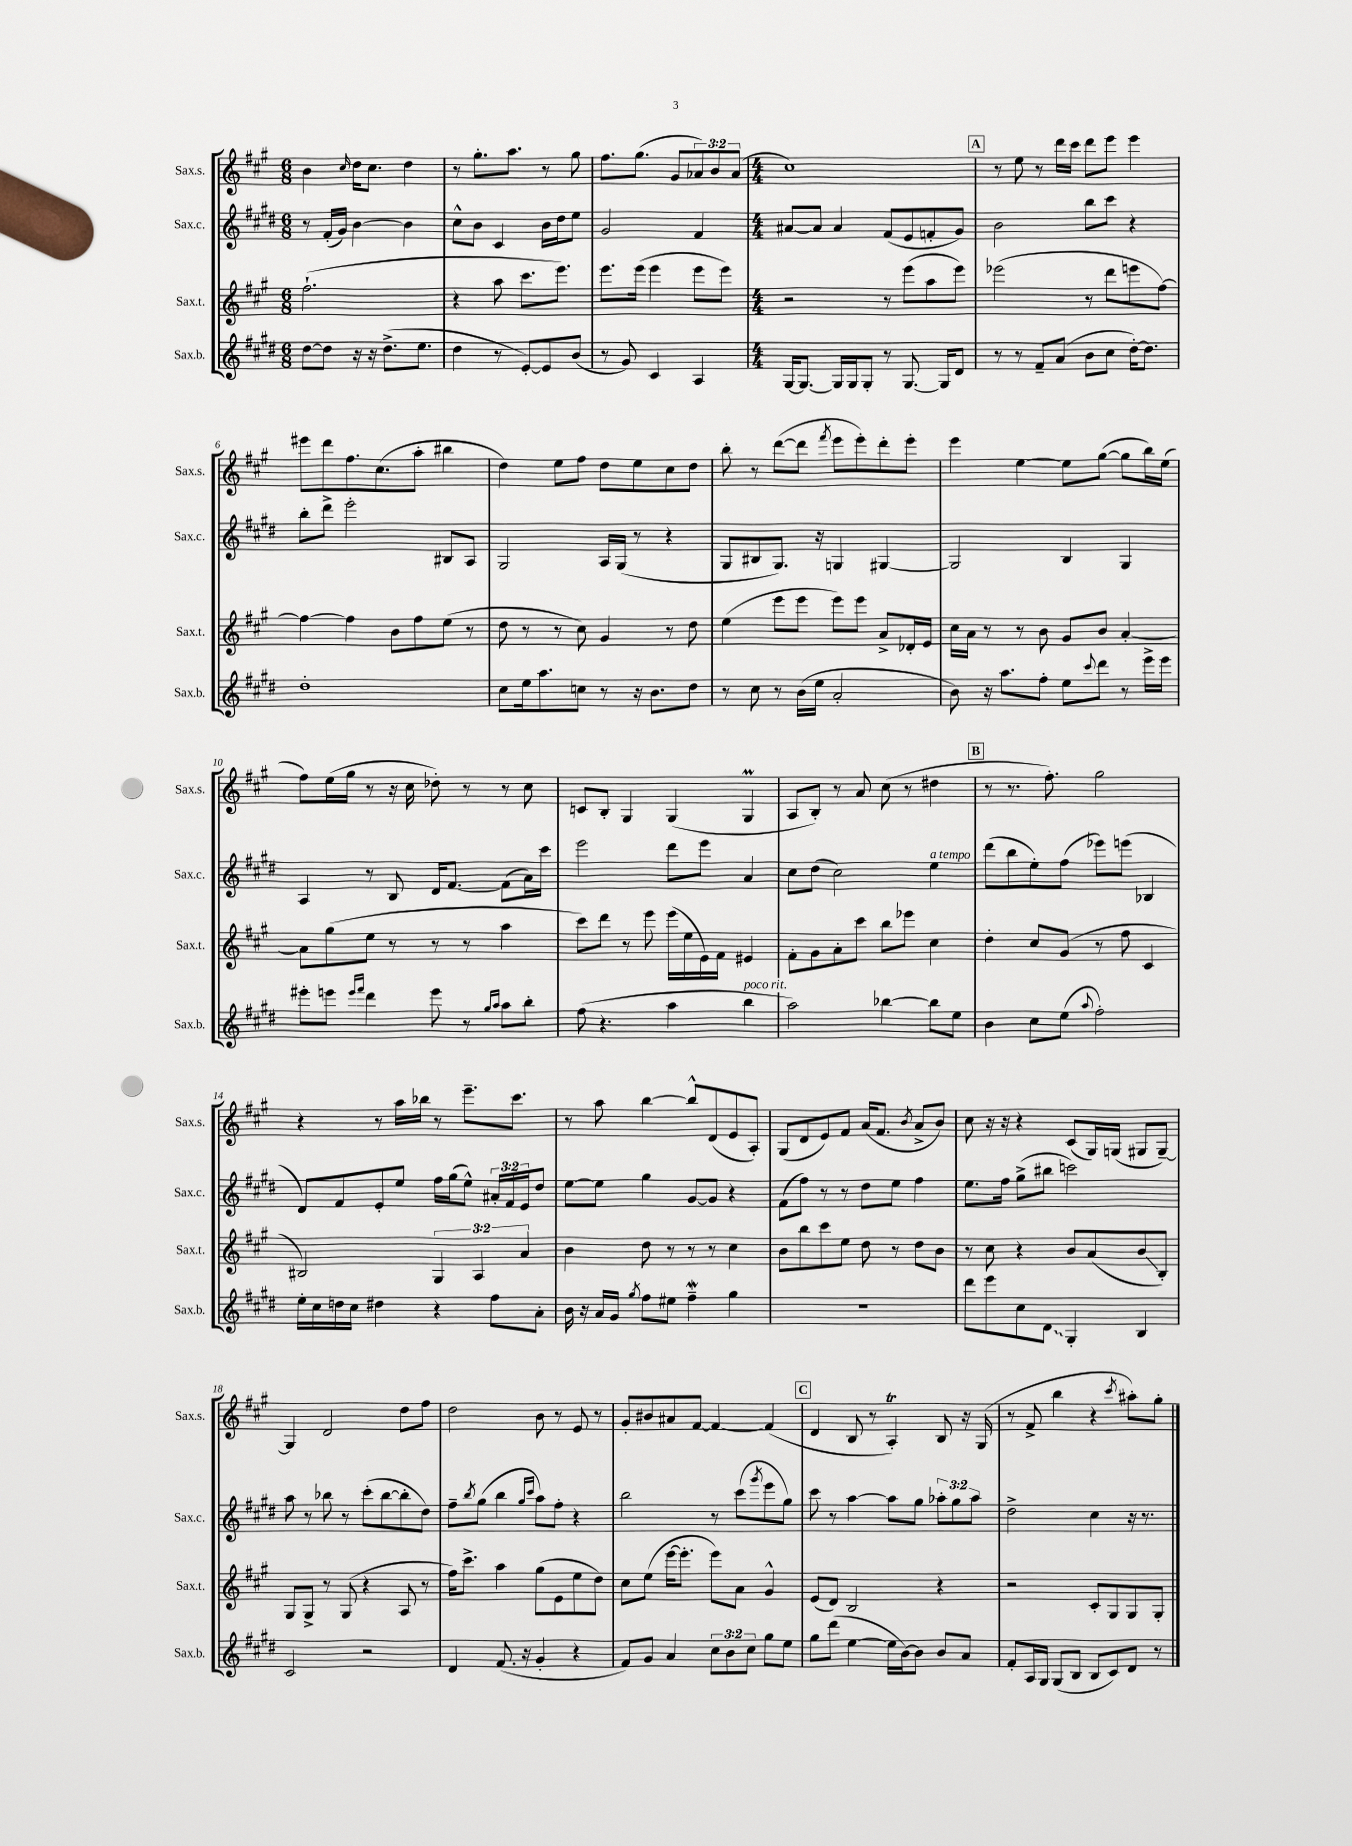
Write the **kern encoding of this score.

**kern	**kern	**kern	**kern
*staff4	*staff3	*staff2	*staff1
*clefG2	*clefG2	*clefG2	*clefG2
*k[f#c#g#d#]	*k[f#c#g#]	*k[f#c#g#d#]	*k[f#c#g#]
*M6/8	*M6/8	*M6/8	*M6/8
[8dd#	(2.ff#`	8r	4b
8dd#]	.	(16f#'	.
.	.	16g#)	.
.	.	.	16qqcc#
16r	.	[4b	16dd
16r	.	.	8.cc#
(8.dd#^	.	.	.
.	.	4b]	4dd
8.ee	.	.	.
=	=	=	=
4dd#	4r	8cc#^^	8r
.	.	8b	8.gg#'
8r	8aa	4c#	.
.	.	.	8.aa
[8e')	8.ccc#	.	.
8e]	.	16b	8r
.	8.eee)	16dd#	.
(8b	.	8ee	8gg#
=	=	=	=
8r	8.eee	2g#	8.ff#
8g#)	.	.	.
.	(16eee	.	(8.gg#
4c#	4eee	.	.
.	.	.	8g#
4A	8eee	4f#	12a-)
.	.	.	12b
.	8eee)	.	.
.	.	.	(12a-
=	=	=	=
*M4/4	*M4/4	*M4/4	*M4/4
[16G#	2r	[8a#	1cc#)
8.G#_	.	.	.
.	.	8a#]	.
16G#]	.	4a#	.
16G#	.	.	.
8G#'	.	.	.
8r	8r	(8f#	.
[8.G#	(8eee	8e	.
.	8aa	8f'	.
16G#]	.	.	.
8d#	8eee)	8g#)	.
=	=	=	=
8r	(2eee-	2b	8r
8r	.	.	8ee
8f#~	.	.	8r
(8a	.	.	16ddd
.	.	.	16ccc#
8b	8r	8bb	8ddd
8cc#	8ddd	8ccc#	8eee
[16dd#')	8eee	4r	4eee
8.dd#]	.	.	.
.	[8ff#)	.	.
=	=	=	=
1dd#'	4ff#_	8bb'	8eee#
.	.	8ddd#^	8ddd
.	4ff#]	2eee'	8.ff#
.	.	.	(8.cc#
.	8b	.	.
.	8ff#	.	8aa'
.	(8ee	8B#	4bb#
.	8r	8A	.
=	=	=	=
8cc#	8dd	2G#	4dd)
16ee	8r	.	.
8.aa	.	.	.
.	8r	.	8ee
8cc	8cc#)	.	8ff#
8r	4g#	16A	8dd
.	.	(16G#	.
16r	.	8r	8ee
8.b	.	.	.
.	8r	4r	8cc#
8dd#	8dd	.	8dd
=	=	=	=
8r	(4ee	8G#	8bb'
8cc#	.	8B#	8r
8r	8eee	8.G#)	([8ddd
(16b	8eee	.	8ddd]
16ee	.	16r	.
.	.	.	8qfff#
2a'	8eee)	4G	8eee
.	8eee	.	8eee')
.	8a^	[4G#	8ddd'
.	16d-'	.	8eee'
.	16e	.	.
=	=	=	=
8b)	16cc#	2G#]	4eee
.	16a	.	.
16r	8r	.	.
8.aa	.	.	.
.	8r	.	[4ee
8ff#'	8b	.	.
8ee	8g#	4B	8ee]
8qqccc#	.	.	.
8ddd#	8b	.	([8gg#
8r	[4a'	4G#	8gg#]
16eee^	.	.	16bb)
16eee	.	.	(16ee
=	=	=	=
8eee#'	8a]	4A	8ff#)
8eee	(8gg#	.	(16ee
.	.	.	16gg#
16qqeee	.	.	.
16qqfff#	.	.	.
4ddd#	8ee	8r	8r
.	8r	8B	16r
.	.	.	16cc#
8eee	8r	16d#	8dd-')
.	.	[8.f#	.
8r	8r	.	8r
16qqgg#	.	.	.
16qqaa	.	.	.
8aa	4aa	(8f#]	8r
8bb'	.	16a)	8cc#
.	.	16ccc#	.
=	=	=	=
(8ff#	8ccc#)	2eee	8c
4.r	8ddd	.	8B'
.	8r	.	4G#
.	8eee	.	.
4aa	(16eee	8ddd#	(4G#
.	16ee	.	.
.	16e)	8eee	.
.	16f#	.	.
4bb	4e#	4a	4G#
=	=	=	=
2aa)	8f#'	8cc#	8A
.	8g#	(8dd#	8B')
.	8a'	2cc#)	8r
.	8ccc#	.	8a
[4bb-	8bb	.	(8cc#
.	8eee-	.	8r
8bb-]	4cc#	4ee	4dd#
8ee	.	.	.
=	=	=	=
4b	4dd'	(8ddd#	8r
.	.	8bb	8.r
8cc#	8cc#	8ee')	.
.	.	.	8.ff#')
(8ee	(8g#	(8ff#	.
8qqaa	.	.	.
2ff#')	8r	8eee-)	2gg#
.	8ff#	(8eee	.
.	4c#	4B-	.
=	=	=	=
16ee'	2B#)	8d#)	4r
16cc#	.	.	.
16dd	.	8f#	.
16cc#	.	.	.
4dd#	.	8e'	8r
.	.	8ee	16aa
.	.	.	16bb-
4r	6G#	16ff#	8r
.	.	(16gg#	.
.	.	8ee^^)	8.eee~
.	6A	.	.
8ff#	.	24a#'	.
.	.	24f#	.
.	.	.	8.ccc#
.	6a	24e	.
8a'	.	8dd#	.
=	=	=	=
16b	4b	[8ee	8r
16r	.	.	.
16a	.	8ee]	8aa
16g#	.	.	.
8qgg#	.	.	.
8ff#	8dd	4gg#	[4bb
8ee#	8r	.	.
4ff#~	8r	[8g#	8bb^^]
.	8r	8g#]	(8d
4gg#	4cc#	4r	8e
.	.	.	8A')
=	=	=	=
1r	8b	(8f#	(8G#
.	8bb	8ff#)	8d
.	8ccc#	8r	8e)
.	8ee	8r	8f#
.	8dd	8dd#	(16a
.	.	.	8.f#
.	8r	8ee	.
.	.	.	8qb
.	8dd	4ff#	8a^
.	8b	.	8b)
=	=	=	=
8ddd#	8r	8.ee	8cc#
8eee	8cc#	.	16r
.	.	16ff#	16r
8cc#	4r	(8gg#^	4r
8d#	.	8bb#	.
4G#'	8b	2ccc)	(8c#
.	(8a	.	16G#)
.	.	.	(16G
4B	8b	.	8G#
.	8B')	.	[8G#~)
=	=	=	=
2c#	8G#	8aa	4G#]
.	8G#^	8r	.
.	8r	8bb-	2d
.	(8G#	8r	.
2r	4r	(8ccc#'	.
.	.	[8bb-	.
.	8A	8bb-']	8dd
.	8r	8dd#)	8ff#
=	=	=	=
4d#	16ff#)	8ff#~	2dd
.	8.ccc#^	.	.
.	.	8qbb	.
.	.	(8gg#	.
(8.f#	4aa	4bb	.
16r	.	.	.
.	.	16qqgg#	.
.	.	16qqccc#	.
4g#'	(8gg#	8aa)	8b
.	8e	8ff#'	8r
4r	8ee	4r	8e
.	8dd)	.	8r
=	=	=	=
8f#)	8cc#	2bb	8g#'
8g#	(8ee	.	8b#
4a	[16eee	.	8a#
.	8.eee']	.	.
.	.	.	[8f#
12cc#	8eee)	8r	4f#_
12b	.	.	.
.	8a	(8ccc#	.
12cc#	.	.	.
.	.	8qggg#	.
8gg#	4g#^^	8eee	(4f#]
8ee	.	8gg#)	.
=	=	=	=
8gg#	(8e	8ccc#	4d
(8ddd#	8d)	8r	.
[4ee	2B	[4aa	8B
.	.	.	8r
16ee]	.	8aa]	4A')
[16b)	.	.	.
8b]	.	8gg#	.
8b	4r	12aa-'	8B
.	.	12gg#	.
8a	.	.	16r
.	.	12aa-	.
.	.	.	(16G#
=	=	=	=
8f#'	2r	2dd#^	8r
16A	.	.	8f#^
16G#	.	.	.
(8G#	.	.	4bb
8B	.	.	.
8B	8c#'	4cc#	4r
8c#)	8G#	.	.
.	.	.	8qccc#
8d#	8G#	16r	8aa#')
.	.	8.r	.
8r	8G#'	.	8gg#'
==	==	==	==
*-	*-	*-	*-
